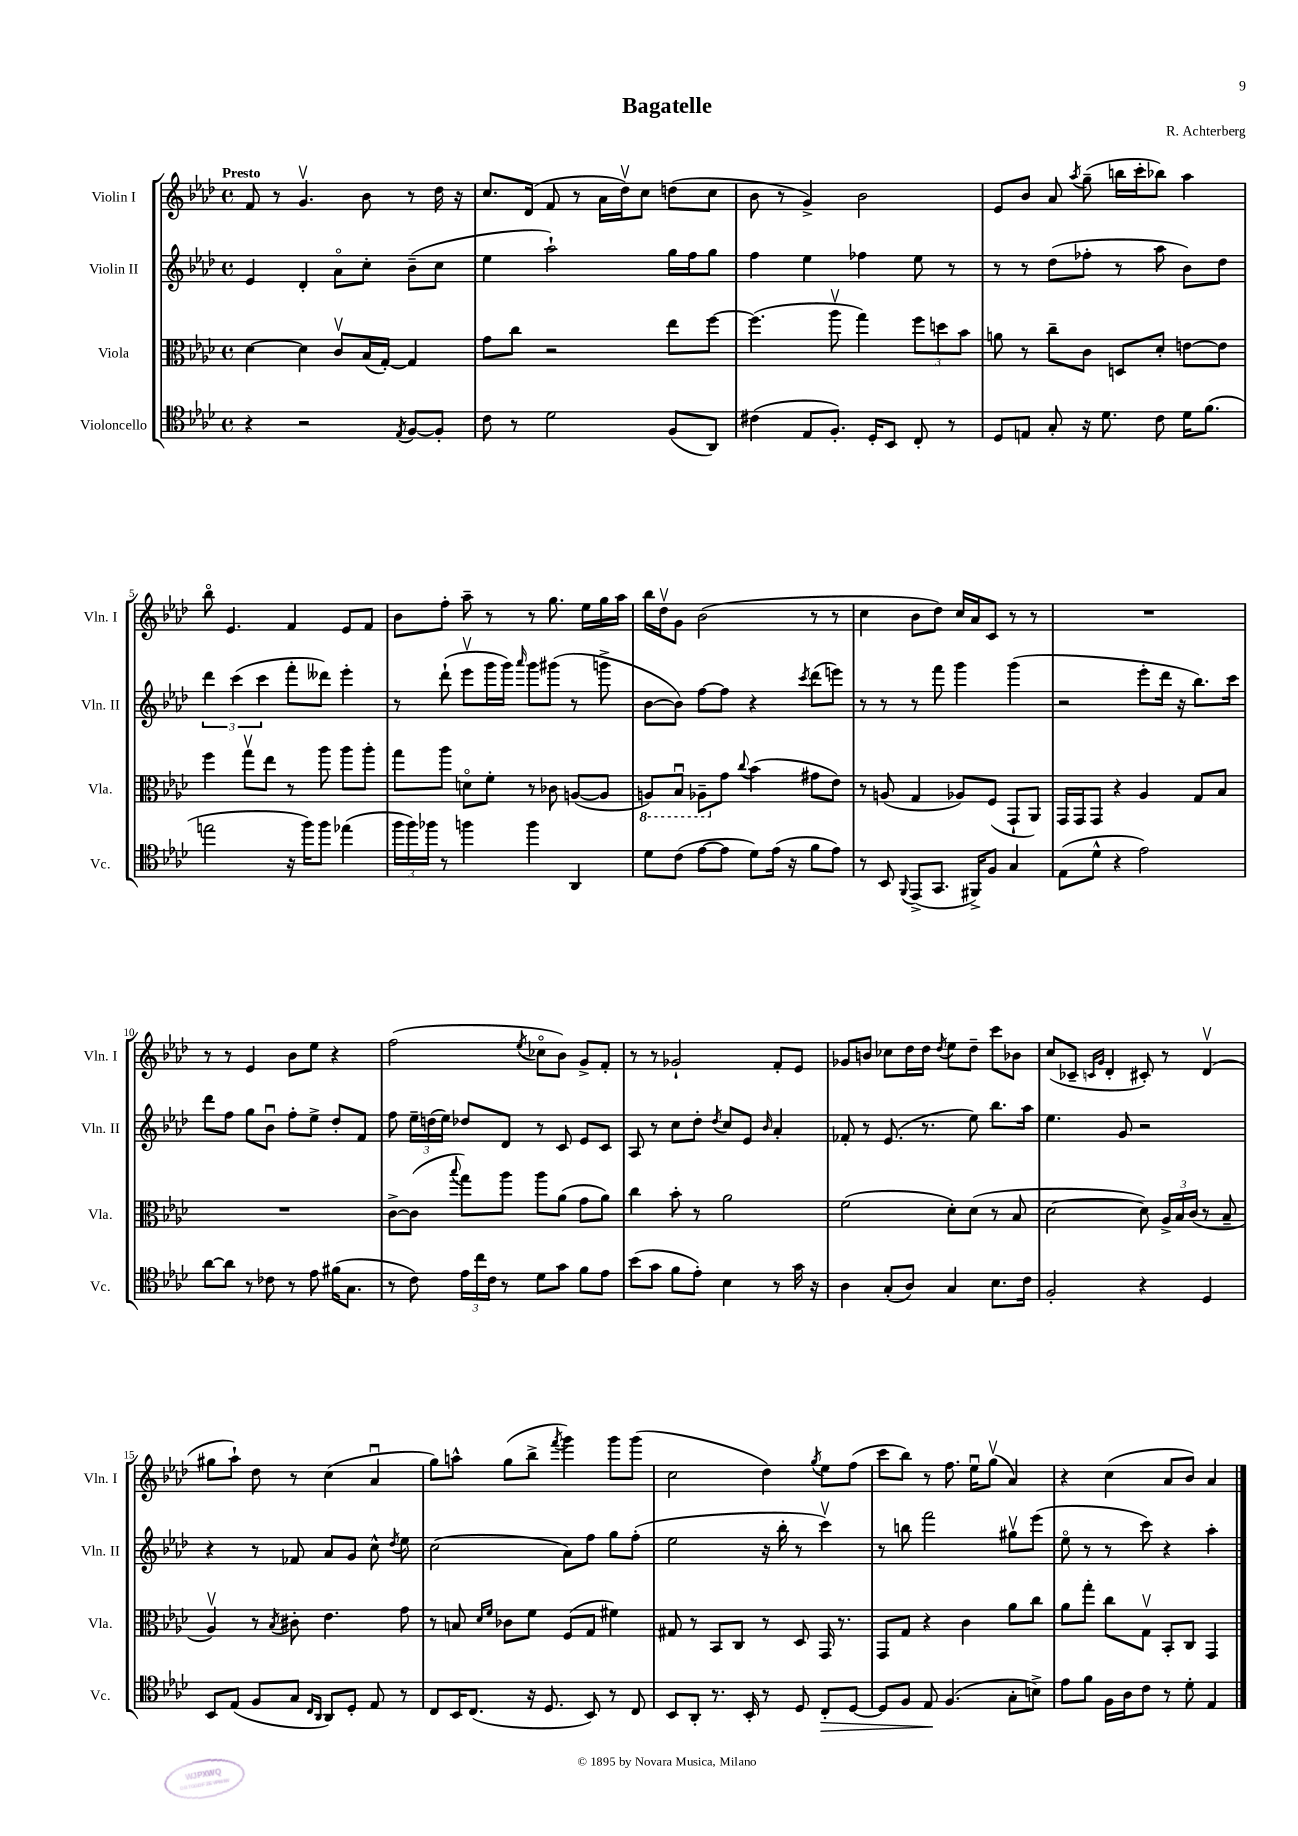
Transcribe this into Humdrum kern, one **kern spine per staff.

**kern	**kern	**kern	**kern
*staff4	*staff3	*staff2	*staff1
*clefC4	*clefC3	*clefG2	*clefG2
*k[b-e-a-d-]	*k[b-e-a-d-]	*k[b-e-a-d-]	*k[b-e-a-d-]
*M4/4	*M4/4	*M4/4	*M4/4
*met(c)	*met(c)	*met(c)	*met(c)
4r	[4d-\	4e-/	8f/
.	.	.	8r
2r	4d-\]	4d-'/	4.gv/
.	8cv/L	8a-o\L	.
.	(16B-/L	8cc'\J	8b-\
.	[16G'/JJ)	.	.
8qE-/	.	.	.
[8F/L	4G/]	(8b-~\L	8r
8F'/]J	.	8cc\J	16dd-\
.	.	.	16r
=	=	=	=
8c\	8g\L	4ee-\	8.cc/L
8r	8cc\J	.	.
.	.	.	(16d-/Jk
2d-\	2r	2aa-`\)	8f/
.	.	.	8r
.	.	.	16a-\LL
.	.	.	16dd-v\J)
.	.	.	8cc\J
(8F/L	8ee-\L	16gg\LL	(8dd\L
.	.	16ff\J	.
8AA-/J)	[8ff\J	8gg\J	8cc\J
=	=	=	=
(4c#\	(4.ff\]	4ff\	8b-\
.	.	.	8r
8E-/L	.	4ee-\	4g^/)
8.F'/J)	8aa-v\	.	.
.	4gg\)	4ff-\	2b-\
16D-'/LK	.	.	.
8BB-/J	.	.	.
8C'/	12ff\L	8ee-\	.
.	12dd\	.	.
8r	.	8r	.
.	12b-\J	.	.
=	=	=	=
8D-/L	8a\	8r	8e-/L
8E/J	8r	8r	8b-/J
8G'/	8cc~\L	(8dd-\L	8a-/
.	.	.	8qaa-/
16r	8c\J	8ff-'\J	(8gg~\
8.d-\	.	.	.
.	8D/L	8r	16bb\LL
.	.	.	16ccc'\J
8c\	8d-'/J	8aa-\	8bb-\J)
16d-\LK	[8e\L	8b-\L)	4aa-\
(8.f\J	.	.	.
.	8e\]J	8dd-\J	.
=	=	=	=
2ee\	4ff\	6ddd-\	8bb-o\
.	.	.	4.e-/
.	.	(6ccc\	.
.	8ggv\L	.	.
.	.	6ccc\	.
.	8ee-\J	.	.
16r	8r	8fff'\L	4f/
16ff\LK)	.	.	.
8ff\J	8aa-\	8ddd--\J)	.
(4ee-\	8aa-\L	4eee-'\	8e-/L
.	8aa-'\J	.	8f/J
=	=	=	=
24ff\LL	8gg\L	8r	8b-\L
24ff\)	.	.	.
24ff-\JJ	.	.	.
8r	8aa-\J	(8ddd-`\	8ff'\J
4ff\	8do\L	8eee-v\L	8aa-~\
.	8f'\J	16ggg\L	8r
.	.	16ggg\JJ)	.
.	.	16qqaaa-/	.
4ff\	8r	8ggg\L	8r
.	8c-\	(8ggg#\J	8.gg\
4AA-/	([8A/L	8r	.
.	.	.	16ee-\LL
.	8A/]J	8ggg^\	16gg\
.	.	.	16aa-\JJ
=	=	=	=
8d-\L	8AA/L)	[8b-\L	16bb-\LL
.	.	.	16dd-v\J
(8c\J	8BB-u/J	8b-\]J)	8g\J
[8e-\L	8AA-~\L	[8ff\L	(2b-\
8e-\]J	8g\J	8ff\]J	.
.	8qqcc/	.	.
8d-\L)	(4b-\	4r	.
(16e-\Jk	.	.	.
16r	.	.	.
.	.	8qccc/	.
8f\L	8g#\L	(8ddd-\L	8r
8e-\J)	8e-\J)	8eee\J)	8r
=	=	=	=
8r	8r	8r	4cc\
8BB-/	(8A/	8r	.
8qqFF/	.	.	.
(8EE-^/L	4G/	8r	8b-\L
8.GG/J	.	8fff\	8dd-\J)
.	8A-/L)	4ggg\	16cc/LL
16FF#^/LK)	.	.	16a-/J
8F/J	(8F/J	.	8c/J
4G/	8GG`/L	(4ggg\	8r
.	8AA-/J)	.	8r
=	=	=	=
(8E-\L	16GG/LL	2r	1r
.	16GG/J	.	.
8d-^^\J	8GG/J	.	.
4r	4r	.	.
2e-\)	4A-/	8eee-'\L	.
.	.	16ddd-\Jk	.
.	.	16r	.
.	8G/L	8.bb-\L)	.
.	8B-/J	.	.
.	.	16ccc\Jk	.
=	=	=	=
[8a-\L	1r	8ddd-\L	8r
8a-\]J	.	8ff\J	8r
8r	.	8gg\L	4e-/
8c-\	.	8b-u\J	.
8r	.	8ff'\L	8b-\L
8e-\	.	8ee-^\J	8ee-\J
(16f#\LK	.	8dd-'/L	4r
8.G\J	.	.	.
.	.	8f/J	.
=	=	=	=
8r	[8c^\L	8ff\	(2ff\
8c\)	(8c\]J	24ee-~\LL	.
.	.	(24dd\	.
.	.	24ee-\JJ)	.
.	8qqbb-/	.	.
24e-\LL	8gg\L)	8dd-/L	.
24cc\	.	.	.
24c\JJ	.	.	.
8r	8aa-\J	8d-/J	.
.	.	.	8qee-/
8d-\L	8aa-\L	8r	8cc-o\L
8g\J	(8a-\J	8c/	8b-\J)
8f\L	8g\L	8e-/L	8g^/L
8e-\J	8a-\J)	8c/J	8f'/J
=	=	=	=
(8b-\L	4cc\	8A-/	8r
8g\J	.	8r	8r
8f\L	8b-'\	8cc\L	2g-`/
8e-'\J)	8r	8dd-'\J	.
.	.	8qdd-/	.
4B-\	2a-\	8cc/L	.
.	.	8e-/J	.
.	.	16qqb-/	.
8r	.	4a-'/	8f'/L
16g\	.	.	8e-/J
16r	.	.	.
=	=	=	=
4A-\	(2f\	8f-'/	8g-/L
.	.	8r	8b/J
(8G'/L	.	(8.e-/	8cc-\L
8A-/J)	.	.	16dd-\L
.	.	8.r	16dd-\JJ
.	.	.	8qdd-/
4G/	8d-'\L)	.	8ee-\L
.	(8d-\J	8ee-\)	8dd-~\J
8.B-\L	8r	8.bb-\L	8ccc\L
.	8B-/	.	8b-\J
16c\Jk	.	16aa-\Jk	.
=	=	=	=
2F'/	[2d-\	4.ee-\	(8cc/L
.	.	.	8c-~/J
.	.	.	16qqc/LL
.	.	.	16qqg/JJ
.	.	.	4d-'/
.	.	8g/	.
4r	8d-\])	2r	8c#'/)
.	24A-^/LL	.	8r
.	24B-/	.	.
.	(24c/JJ	.	.
4D-/	8r	.	(4d-v/
.	8B-~/	.	.
=	=	=	=
8BB-/L	4A-v/)	4r	8gg#\L
(8E-/J	.	.	8aa-`\J)
8F/L	8r	8r	8dd-\
.	8qB-/	.	.
8G/J	8c#'\	8f-/	8r
16qqC/LL	.	.	.
16qqAA-/JJ	.	.	.
8AA-/L)	4.e-\	8a-/L	(4cc\
8D-'/J	.	8g/J	.
8E-/	.	8cc^^\	4a-u/
.	.	8qdd-/	.
8r	8g\	8ee-\	.
=	=	=	=
8C/L	8r	(2cc\	8gg\L)
16BB-/K	8B/	.	8aa^^\J
(8.C/J	.	.	.
.	16qqd-/LL	.	.
.	16qqf/JJ	.	.
.	8c-\L	.	(8gg\L
16r	8f\J	.	8bb-^\J
8.D-/	.	.	.
.	.	.	8qfff/
.	(8F/L	8a-\L)	4ggg\)
8BB-/)	8G/J	8ff\J	.
8r	4f#\)	8gg\L	8ggg\L
8C/	.	(8ff'\J	(8ggg\J
=	=	=	=
8BB-/L	8G#/	2ee-\	2cc\
8AA-'/J	8r	.	.
8.r	8BB-/L	.	.
.	8C/J	.	.
16BB-'/	.	.	.
8r	8r	16r	4dd-\)
.	.	16bb-'\	.
8D-/	8D-/	8r	.
.	.	.	8qgg/
8C'/L	16GG/	4cccv\)	8ee-\L
.	8.r	.	.
[8D-/J	.	.	(8ff\J
=	=	=	=
8D-/]L	8GG/L	8r	8ccc\L
8F/J	8G/J	8bb\	8bb-\J)
8E-/	4r	2fff\	8r
(4.F/	.	.	8.ff\
.	4c\	.	.
.	.	.	16ee-u\LK
.	.	.	(8ggv\J
8G'\L	8a-\L	8gg#v\L	4a-/)
8B^\J)	8cc\J	(8eee-\J	.
=	=	=	=
8e-\L	8a-\L	8ee-o\	4r
8f\J	8gg'\J	8r	.
16F\LL	8cc\L	8r	(4cc\
16A-\J	.	.	.
8c\J	8Gv\J	8ccc\)	.
8r	8BB-'/L	4r	8a-/L
8d-'\	8C/J	.	8b-/J)
4E-/	4GG/	4aa-'\	4a-/
==	==	==	==
*-	*-	*-	*-
